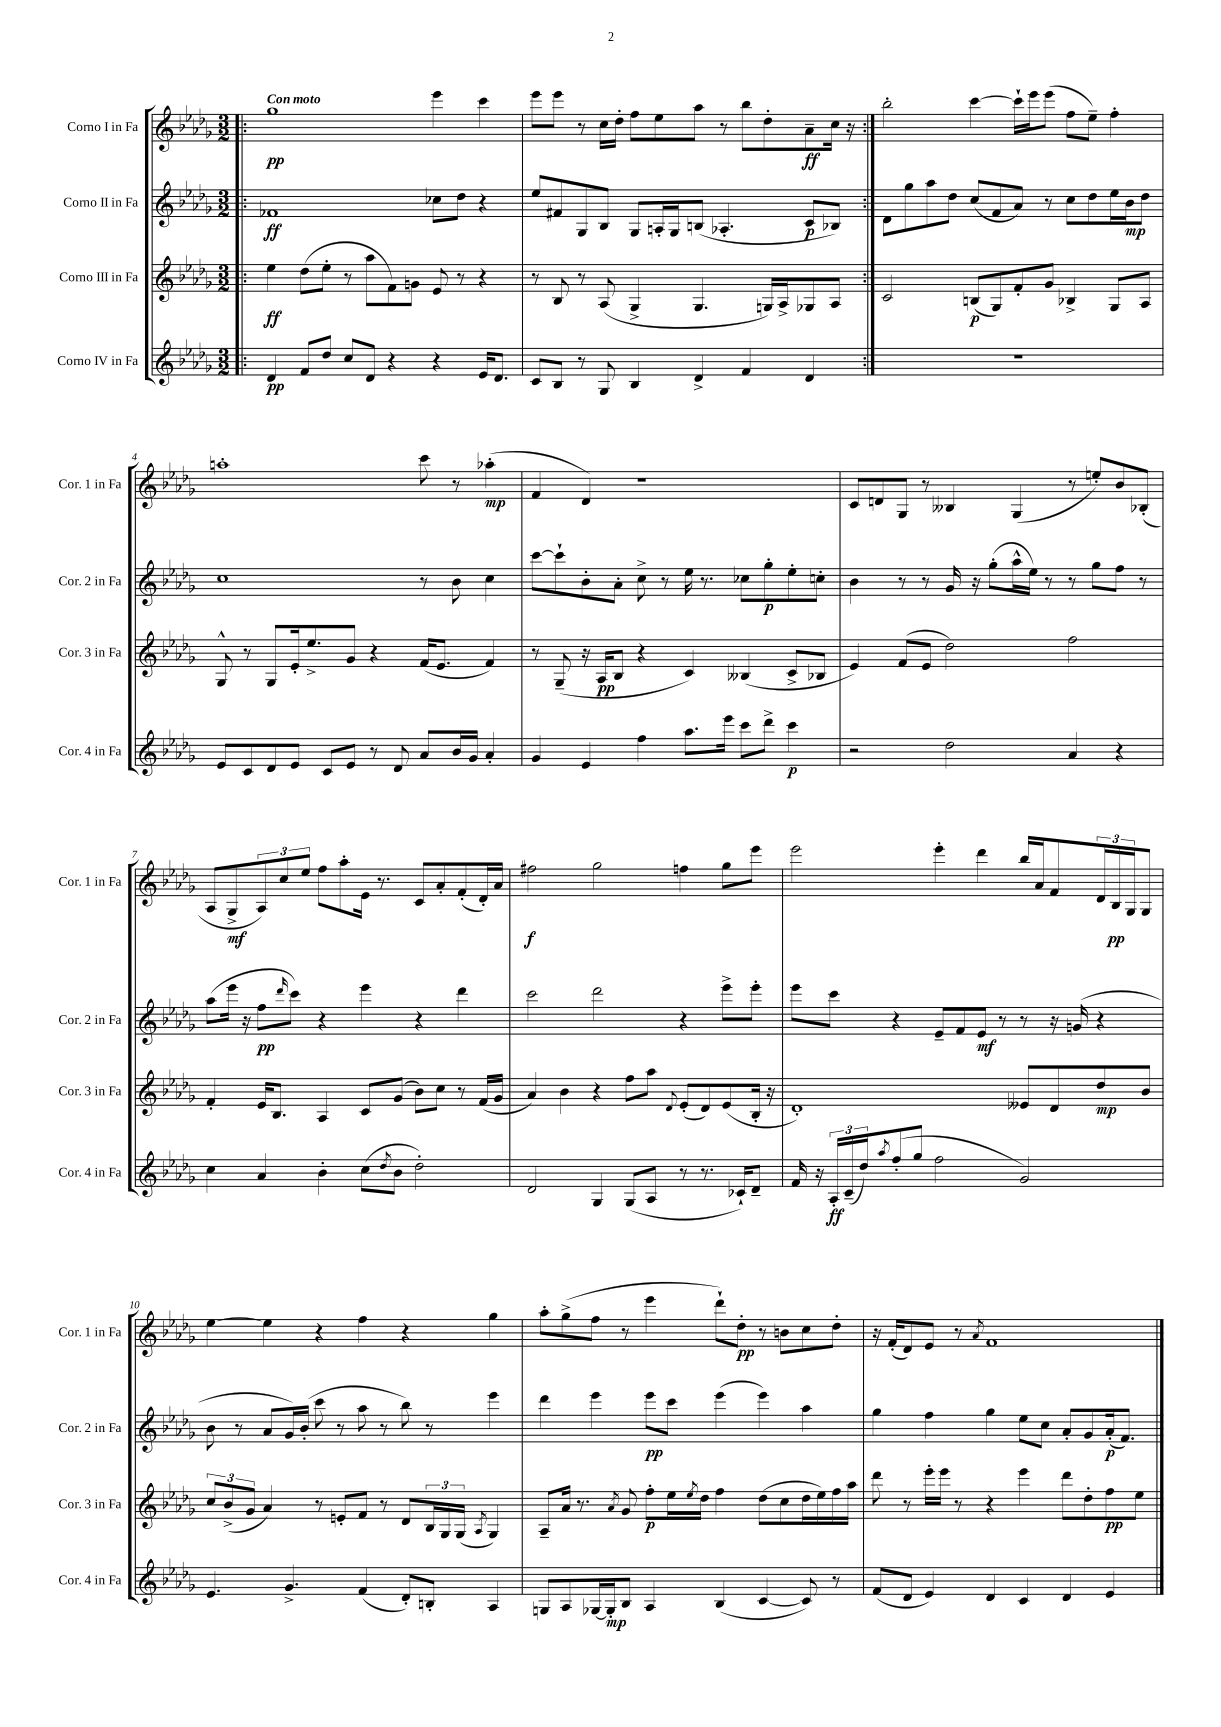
<<
\new StaffGroup <<
\new Staff = "s0" \with { instrumentName = "Corno I in Fa" shortInstrumentName = "Cor. 1 in Fa" } {
    \clef treble \key des \major \numericTimeSignature \time 3/2 \tempo "Con moto"
    \repeat volta 2 { \bar ".|:" ges''1\pp ees'''4 c'''4 |
    ees'''8 ees'''8 r8 c''16 des''16-. f''8 ees''8 aes''8 r8 bes''8 des''8-. aes'8--\ff c''16 r16 | }
    bes''2-. c'''4~ c'''16-! ees'''16 ees'''8( f''8 ees''8--) f''4-. |
    a''1-. c'''8 r8 aes''4-.\mp( |
    f'4 des'4) r1 |
    c'8 d'8 ges8 r8 beses4 ges4( r8 e''8-.) bes'8 bes8-.( |
    aes8 ges8->\mf \tuplet 3/2 { aes8) c''8 ees''8 } f''8 aes''8-. ees'16 r8. c'8 aes'8-. f'8-.( des'16-.) aes'16 |
    fis''2\f ges''2 f''4 ges''8 ees'''8 |
    ees'''2 ees'''4-. des'''4 bes''16 aes'16 f'8 \tuplet 3/2 { des'16 bes16\pp ges16 } ges8 |
    ees''4~ ees''4 r4 f''4 r4 ges''4 |
    aes''8-. ges''8->( f''8 r8 ees'''4 des'''8-!) des''8-.\pp r8 b'8 c''8 des''8-. |
    r16 f'16-.( des'8) ees'8 r8 \acciaccatura { aes'8 } f'1 \bar "|." |
}
\new Staff = "s1" \with { instrumentName = "Corno II in Fa" shortInstrumentName = "Cor. 2 in Fa" } {
    \clef treble \key des \major \numericTimeSignature \time 3/2
    \repeat volta 2 { \bar ".|:" fes'1\ff ces''8 des''8 r4 |
    ees''8 fis'8 ges8 bes8 ges8 a16-. ges16 b8( aes4.-. c'8\p bes8) | }
    des'8 ges''8 aes''8 des''8 c''8( f'8 aes'8) r8 c''8 des''8 ees''16 bes'16\mp des''8 |
    c''1 r8 bes'8 c''4 |
    c'''8~ c'''8-! bes'8-. aes'8-. c''8-> r8 ees''16 r8. ces''8 ges''8-.\p ees''8-. c''8-. |
    bes'4 r8 r8 ges'16 r16 ges''8-.( aes''16-^ ees''16) r8 r8 ges''8 f''8 r8 |
    aes''8( ees'''16 r16 f''8\pp \grace { des'''16 } c'''8) r4 ees'''4 r4 des'''4 |
    c'''2 des'''2 r4 ees'''8-> ees'''8-. |
    ees'''8 c'''8 r4 ees'8-- f'8 ees'8\mf r8 r8 r16 g'16( r4 |
    bes'8 r8 aes'8 ges'16) bes'16-.( c'''8 r8 aes''8 r8 bes''8) r8 ees'''4 |
    des'''4 ees'''4 ees'''8\pp c'''8 ees'''4( ees'''4) aes''4 |
    ges''4 f''4 ges''4 ees''8 c''8 aes'8-. ges'8 aes'16-.\p( f'8.) \bar "|." |
}
\new Staff = "s2" \with { instrumentName = "Corno III in Fa" shortInstrumentName = "Cor. 3 in Fa" } {
    \clef treble \key des \major \numericTimeSignature \time 3/2
    \repeat volta 2 { \bar ".|:" ees''4\ff des''8( ees''8-. r8 aes''8 f'8) g'8 ees'8 r8 r4 |
    r8 bes8 r8 aes8( ges4-> ges4. g16) aes16-> ges8 aes8 | }
    c'2 b8\p( ges8) f'8-. ges'8 bes4-> ges8 aes8 |
    ges8-^ r8 ges8 ees'16-. ees''8.-> ges'8 r4 f'16( ees'8. f'4) |
    r8 ges8--( r16 aes16\pp bes8 r4 c'4) beses4( c'8-> bes8 |
    ees'4) f'8( ees'8 des''2) f''2 |
    f'4-. ees'16 bes8. aes4 c'8 ges'8( bes'8) c''8 r8 f'16( ges'16 |
    aes'4) bes'4 r4 f''8 aes''8 \appoggiatura { des'8 } ees'8-.( des'8) ees'8( bes16-. r16 |
    des'1-.) eeses'8 des'8 des''8\mp bes'8 |
    \tuplet 3/2 { c''8 bes'8->( ges'8 } aes'4) r8 e'8-. f'8 r8 des'8 \tuplet 3/2 { bes16 ges16 ges16( } \acciaccatura { aes8 } ges4) |
    aes8-- aes'16 r8. \acciaccatura { aes'8 } ges'8 f''8-.\p ees''16 \acciaccatura { ees''8 } des''16 f''4 des''8( c''8 des''16 ees''16) f''16 aes''16 |
    des'''8 r8 ees'''16-. ees'''16 r8 r4 ees'''4 des'''8 des''8-. f''8\pp ees''8 \bar "|." |
}
\new Staff = "s3" \with { instrumentName = "Corno IV in Fa" shortInstrumentName = "Cor. 4 in Fa" } {
    \clef treble \key des \major \numericTimeSignature \time 3/2
    \repeat volta 2 { \bar ".|:" des'4\pp f'8 des''8 c''8 des'8 r4 r4 ees'16 des'8. |
    c'8 bes8 r8 ges8 bes4 des'4-> f'4 des'4 | }
    R1. |
    ees'8 c'8 des'8 ees'8 c'8 ees'8 r8 des'8 aes'8 bes'16 ges'16 aes'4-. |
    ges'4 ees'4 f''4 aes''8. ees'''16 c'''8 des'''8-> c'''4\p |
    r2 des''2 aes'4 r4 |
    c''4 aes'4 bes'4-. c''8( \acciaccatura { des''8 } bes'8 des''2-.) |
    des'2 ges4 ges8( aes8 r8 r8. ces'16-!) des'8-- |
    f'16 r16 \tuplet 3/2 { aes16-.\ff c'16--( des''16) } \acciaccatura { aes''8 } f''8-.( ges''8 f''2 ges'2) |
    ees'4. ges'4.-> f'4( des'8-.) b8-. aes4 |
    g8 aes8 ges16~ ges16-.\mp bes8 aes4 bes4( c'4~ c'8) r8 |
    f'8( des'8 ees'4) des'4 c'4 des'4 ees'4 \bar "|." |
}
>>
>>
